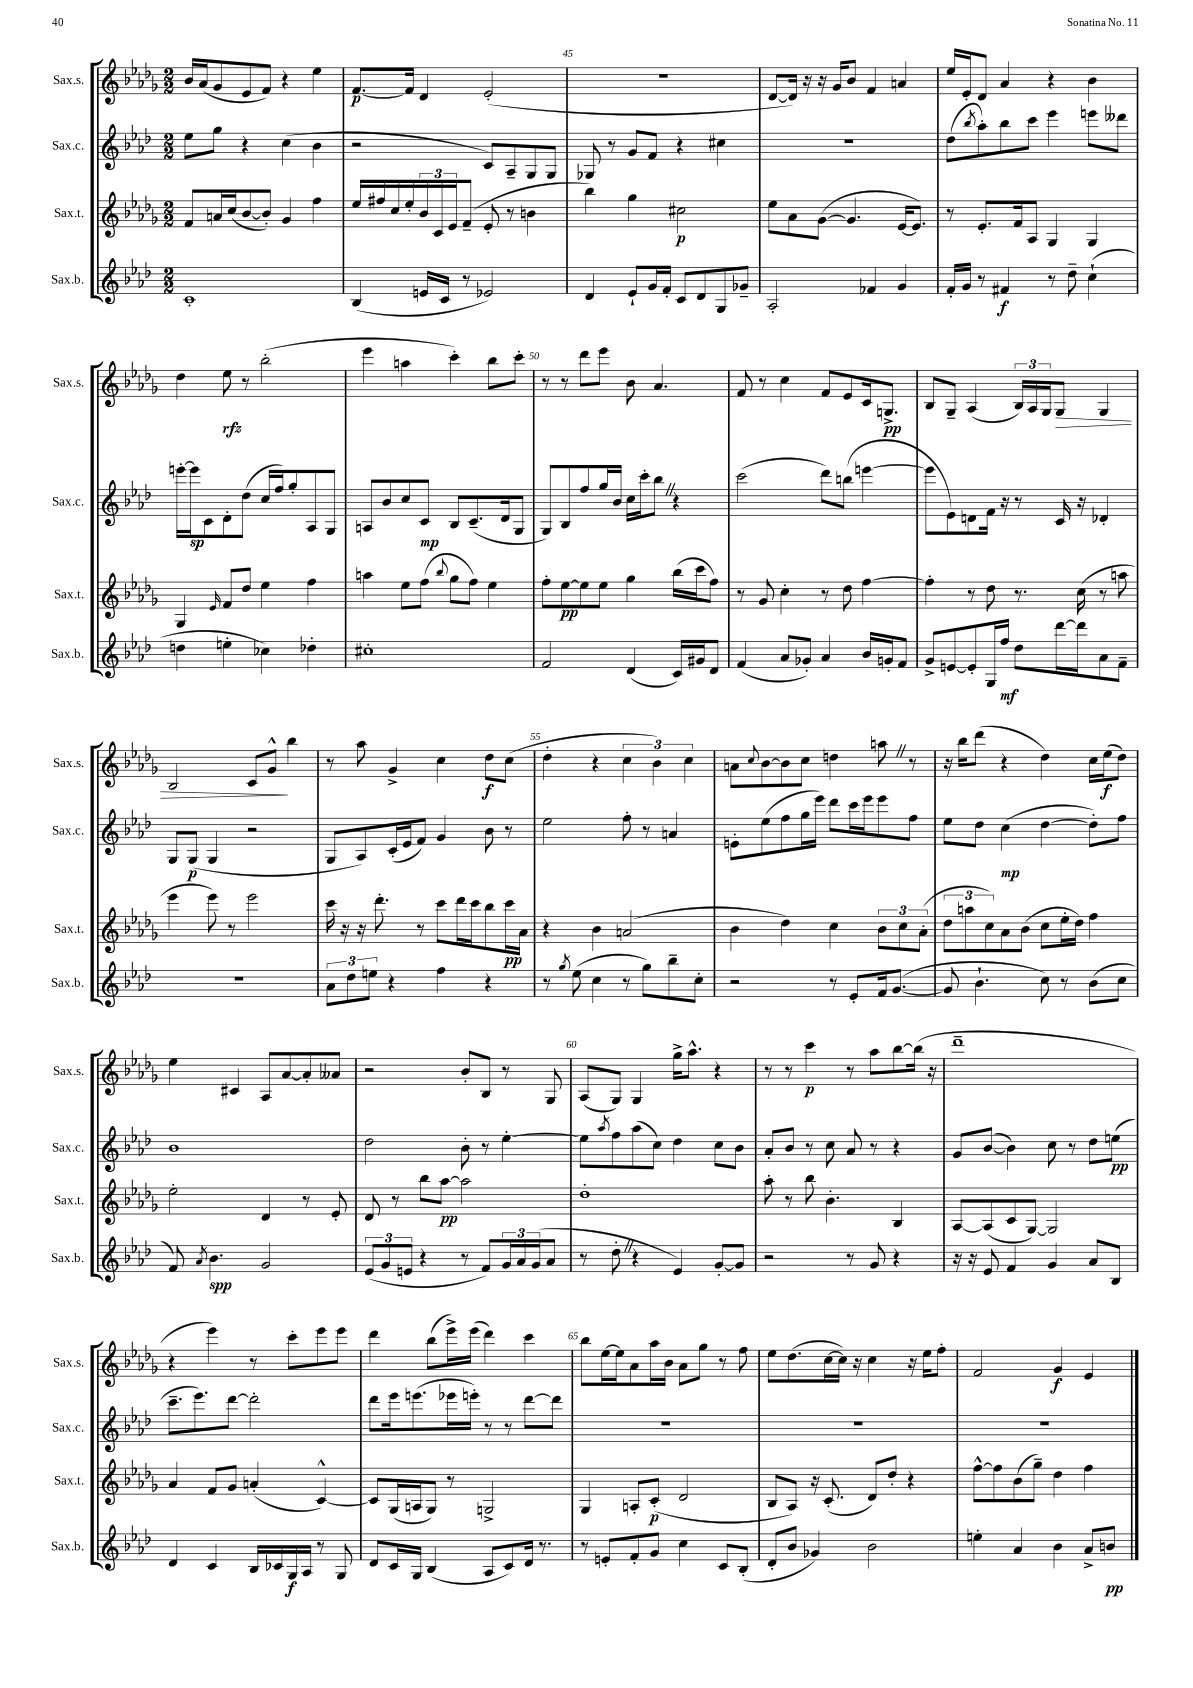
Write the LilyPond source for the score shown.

<<
\new StaffGroup <<
\new Staff = "s0" \with { instrumentName = "Sax.s." shortInstrumentName = "Sax.s." } {
    \clef treble \key des \major \numericTimeSignature \time 2/2
    bes'16 aes'16( ges'8 ees'8 f'8) r4 ees''4 |
    f'8.~\p f'16 des'4 ees'2-.( |
    r1 |
    des'8~ des'16) r16 r16 ges'16 bes'8 f'4 a'4 |
    ees''16 ees'16-. des'8 aes'4 r4 bes'4 |
    des''4 ees''8\rfz r8 bes''2-.( |
    ees'''4 a''4 c'''4-.) bes''8 c'''8-. |
    r8 r8 des'''8 ees'''8 bes'8 aes'4. |
    f'8 r8 c''4 f'8 ees'8 c'16 g8.->\pp |
    bes8 ges8-- aes4( \tuplet 3/2 { bes16) aes16 ges16 } ges8\> ges4 |
    bes2 c'8 ges'8-^\! bes''4 |
    r8 aes''8 ges'4-> c''4 des''8\f c''8( |
    des''4-. r4 \tuplet 3/2 { c''4 bes'4) c''4 } |
    a'8 \appoggiatura { c''8 } bes'8~ bes'8 c''8 d''4 a''8 \once \override BreathingSign.text = \markup { \musicglyph "scripts.caesura.straight" } \breathe r8 |
    r16 bes''16 des'''8( r4 des''4) c''16 ees''16\f( des''8) |
    ees''4 cis'4 aes8 aes'8~ aes'8-. aeses'8 |
    r2 bes'8-. bes8 r8 ges8 |
    aes8( ges8) ges4 ges''16-> aes''8.-^ r4 |
    r8 r8 c'''4\p r8 aes''8 bes''8~ bes''16( r16 |
    des'''1-- |
    r4 ees'''4) r8 c'''8-. ees'''8 ees'''8 |
    des'''4 bes''8( ees'''16->) ees'''16( des'''4) c'''4 |
    bes''8 ees''16~ ees''16 aes'8 aes''16 bes'16 aes'8 ges''8 r8 f''8 |
    ees''8 des''8.( c''16~ c''16) r16 c''4 r16 ees''16 f''8-. |
    f'2 ges'4\f ees'4 \bar "|." |
}
\new Staff = "s1" \with { instrumentName = "Sax.c." shortInstrumentName = "Sax.c." } {
    \clef treble \key aes \major \numericTimeSignature \time 2/2
    ees''8 g''8 r4 c''4( bes'4 |
    r2 c'8) aes8-- g8 g8 |
    ges8 r8 g'8 f'8 r4 cis''4 |
    R1 |
    des''8( \acciaccatura { bes''8 } aes''8-.) bes''8 c'''8 ees'''4 e'''8 deses'''8 |
    e'''16~-. e'''16\sp c'8 des'8-. des''8( c''16 f''16) g''8-. aes8 g8 |
    a8 bes'8 c''8 c'8\mp bes8 c'8.--( des'16 g8 |
    g8) bes8 f''8 g''16 bes'16 c''16 c'''16-. bes''8 \once \override BreathingSign.text = \markup { \musicglyph "scripts.caesura.straight" } \breathe r4 |
    c'''2( des'''8) b''8( e'''4~ |
    e'''8 ees'8) d'8 f'16 r16 r8 c'16 r16 des'4-. |
    g8 g8\p( g4 r2 |
    g8 aes8) c'16-.( ees'16 f'8) g'4 bes'8 r8 |
    ees''2 f''8-. r8 a'4 |
    e'8-. ees''8( f''8 g''16 ees'''16) des'''8 c'''16 ees'''16 ees'''8 f''8 |
    ees''8 des''8 c''4\mp( des''4~ des''8-.) f''8 |
    bes'1 |
    des''2 bes'8-. r8 ees''4~-. |
    ees''8 \acciaccatura { aes''8 } f''8 aes''8( c''8) des''4 c''8 bes'8 |
    aes'8-. bes'8 r8 c''8 aes'8 r8 r4 |
    g'8 bes'8~( bes'4) c''8 r8 des''8 e''8\pp( |
    c'''8.-- ees'''8.) des'''8~ des'''2-. |
    des'''8 ees'''16 e'''8.( ees'''16 e'''16-.) r8 r8 des'''8~ des'''8 |
    R1 |
    R1 |
    R1 \bar "|." |
}
\new Staff = "s2" \with { instrumentName = "Sax.t." shortInstrumentName = "Sax.t." } {
    \clef treble \key des \major \numericTimeSignature \time 2/2
    f'8 a'16 c''16( bes'8~ bes'8-.) ges'4 f''4 |
    ees''16 fis''16 c''16 ees''16-. \tuplet 3/2 { bes'16 c'16 ees'16 } f'8--( ees'8-. r8 b'4 |
    bes''4) ges''4 cis''2\p |
    ees''8 aes'8 ges'8~( ges'4. ees'16~ ees'8.) |
    r8 ees'8.-. f'16 aes8 ges4 ges4 |
    ges4 \grace { ees'16 } f'8 des''8 ees''4 f''4 |
    a''4 ees''8 f''8( \appoggiatura { bes''8 } ges''8 f''8) ees''4 |
    f''8-. ees''8~\pp ees''8 ees''8 ges''4 bes''16( c'''16 f''8) |
    r8 ges'8 c''4-. r8 des''8 f''4~ |
    f''4-. r8 des''8 r8. c''16( r8 a''8 |
    ees'''4 ees'''8) r8 ees'''2 |
    c'''16 r16 r16 des'''8.-. r8 c'''8 des'''16 c'''16 bes''8 c'''16\pp aes'16 |
    r4 bes'4 a'2( |
    bes'4 des''4) c''4 \tuplet 3/2 { bes'8 c''8 aes'8-.( } |
    \tuplet 3/2 { des''8 a''8 c''8) } aes'8 bes'8( c''8 ees''16-. des''16) f''4 |
    ees''2-. des'4 r8 ees'8-. |
    des'8 r8 bes''8 aes''8~\pp aes''2 |
    des''1-. |
    aes''8-. r8 bes''8 bes'4.-. bes4 |
    aes8~ aes8( c'8 ges8~) ges2 |
    aes'4 f'8 ges'8 a'4-.( c'4~-^) |
    c'8 ges16( a16 ges8) r8 g2-> |
    ges4 a8-. c'8-.\p( des'2 |
    bes8 aes8) r16 c'8.-.( des'8) des''8-. r4 |
    f''8~-^ f''8 bes'8( ges''8--) des''4 f''4 \bar "|." |
}
\new Staff = "s3" \with { instrumentName = "Sax.b." shortInstrumentName = "Sax.b." } {
    \clef treble \key aes \major \numericTimeSignature \time 2/2
    c'1-. |
    bes4( e'16 c'16 r8 ees'2) |
    des'4 ees'8-! g'16 f'16-. c'8 des'8 g8 ges'8-- |
    aes2-. fes'4 g'4 |
    f'16-. g'16 r8 fis'4\f r8 des''8-- c''4-!( |
    d''4 e''4-. ces''4) des''4-. |
    cis''1-. |
    f'2 des'4( c'16) gis'16 des'8 |
    f'4( aes'8 ges'8-.) aes'4 bes'16 g'16-. f'8 |
    g'8-> e'8~ e'8-. g16 f''16\mf des''8 des'''16~ des'''16 aes'8 f'8-- |
    R1 |
    \tuplet 3/2 { aes'8 des''8 e''8 } r4 f''4 r4 |
    r8 \acciaccatura { g''8 } ees''8( c''4 r8 g''8) bes''8-- c''8-. |
    r2 r8 ees'8-. f'16 g'8.~( |
    g'8 bes'4.-! c''8) r8 bes'8( c''8 |
    f'8) \acciaccatura { aes'8 } bes'4.\spp g'2 |
    \tuplet 3/2 { ees'8( g'8 e'8 } r4 r8 f'8) \tuplet 3/2 { g'16 aes'16 g'16( } aes'8 |
    r8 des''8-. \once \override BreathingSign.text = \markup { \musicglyph "scripts.caesura.straight" } \breathe r4 ees'4) g'8~-. g'8 |
    r2 r8 g'8 r4 |
    r16 r16 ees'8 f'4 g'4 aes'8 bes8 |
    des'4 c'4 bes16 ces'16 g16\f aes16 r8 g8 |
    des'8 c'16 g16 bes4( aes8 c'8) des'16 r8. |
    r8 e'8-. f'8-. g'8 c''4 c'8 bes8-.( |
    des'8-. bes'8 ges'4) bes'2 |
    e''4-. aes'4 bes'4 aes'8-> b'8\pp \bar "|." |
}
>>
>>
\layout { \context { \Score currentBarNumber = #43 \override BarNumber.break-visibility = ##(#f #t #t) barNumberVisibility = #(every-nth-bar-number-visible 5) } }
